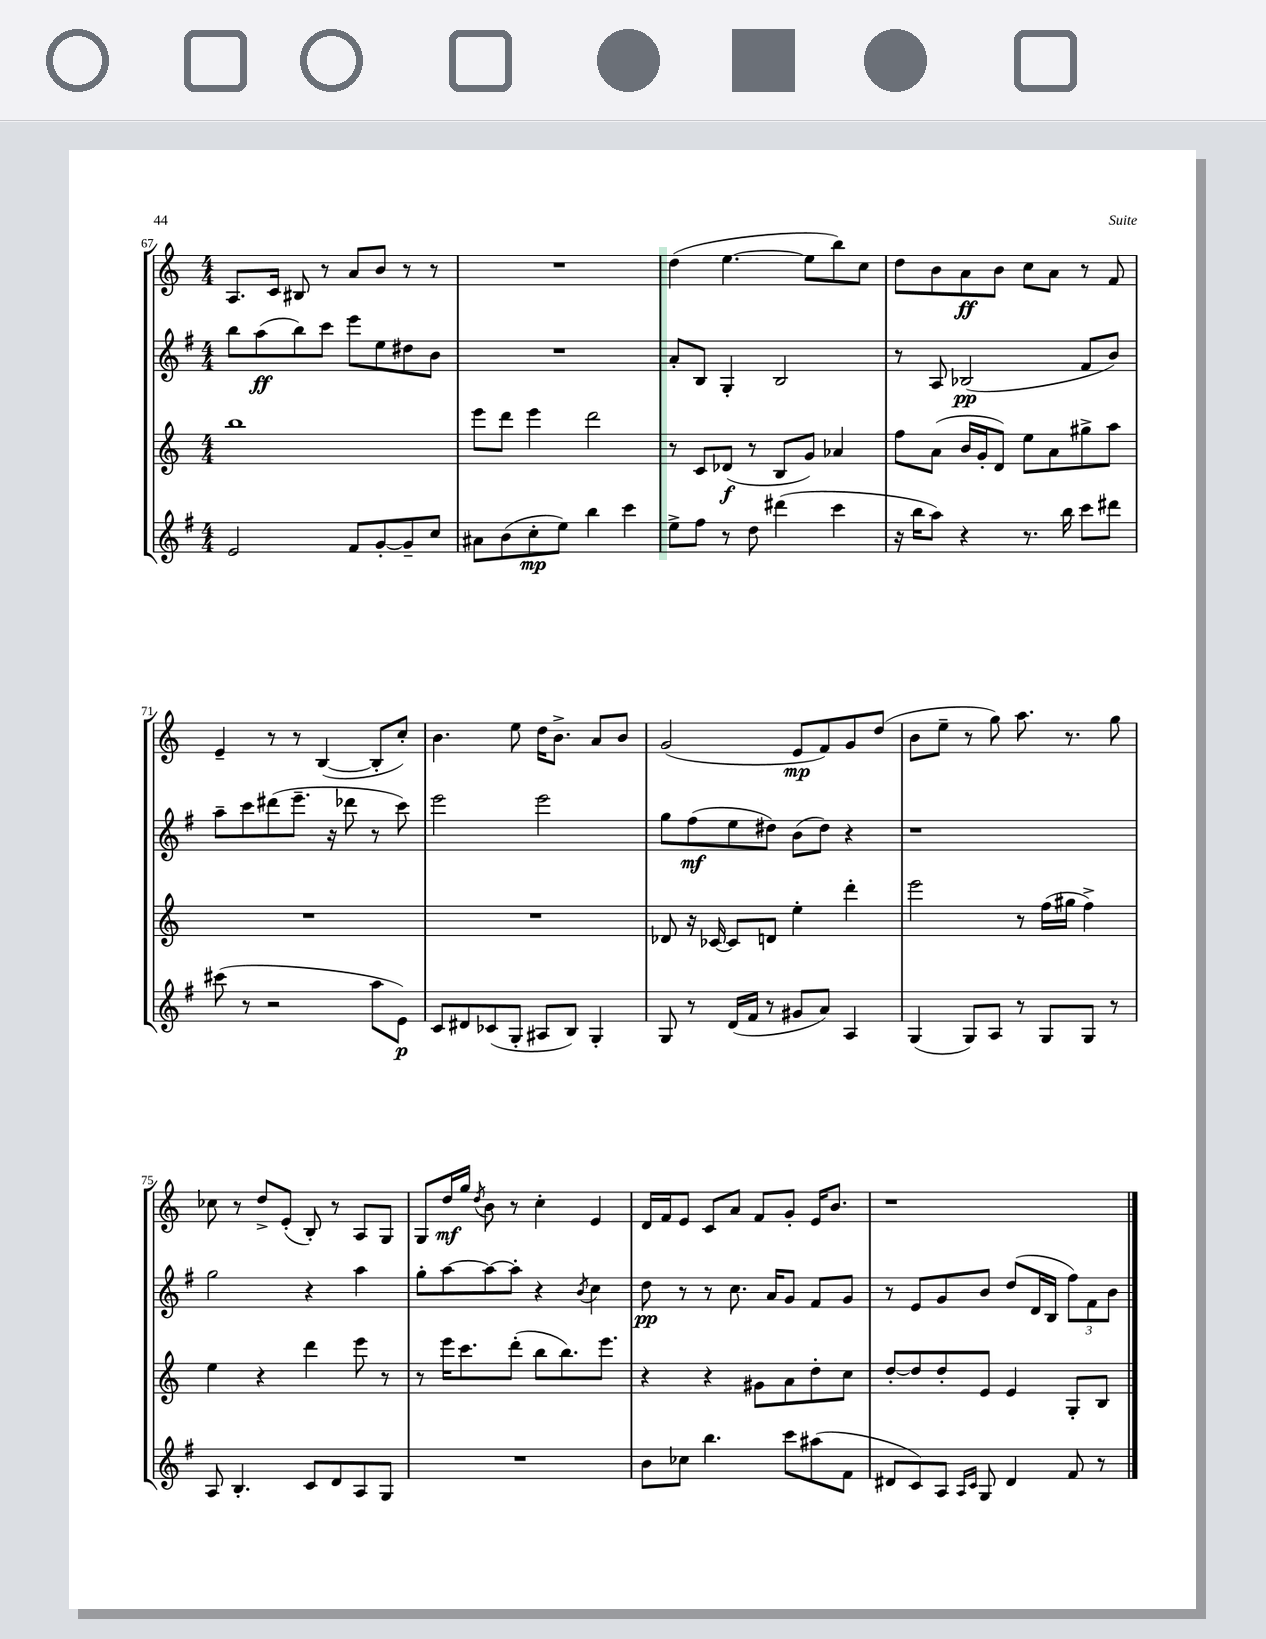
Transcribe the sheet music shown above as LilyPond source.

<<
\new StaffGroup <<
\new Staff = "s0" {
    \clef treble \key c \major \numericTimeSignature \time 4/4
    a8. c'16 bis8 r8 a'8 b'8 r8 r8 |
    R1 |
    d''4( e''4.~ e''8 b''8) c''8 |
    d''8 b'8 a'8\ff b'8 c''8 a'8 r8 f'8 |
    e'4-- r8 r8 b4~( b8-. c''8-.) |
    b'4. e''8 d''16 b'8.-> a'8 b'8 |
    g'2( e'8\mp f'8) g'8 d''8( |
    b'8 e''8-- r8 g''8) a''8. r8. g''8 |
    ces''8 r8 d''8-> e'8-.( b8-.) r8 a8 g8 |
    g8 d''16\mf g''16 \acciaccatura { d''8 } b'8 r8 c''4-. e'4 |
    d'16 f'16 e'8 c'8 a'8 f'8 g'8-. e'16 b'8. |
    r1 \bar "|." |
}
\new Staff = "s1" {
    \clef treble \key g \major \numericTimeSignature \time 4/4
    b''8 a''8\ff( b''8) c'''8 e'''8 e''8 dis''8 b'8 |
    R1 |
    a'8-. b8 g4-. b2 |
    r8 a8 bes2\pp( fis'8 b'8) |
    a''8-- c'''8 dis'''8( e'''8.-- r16 des'''8 r8 c'''8) |
    e'''2 e'''2 |
    g''8 fis''8\mf( e''8 dis''8) b'8( dis''8) r4 |
    r1 |
    g''2 r4 a''4 |
    g''8-. a''8~ a''8~ a''8-. r4 \acciaccatura { b'8 } c''4 |
    d''8\pp r8 r8 c''8. a'16 g'8 fis'8 g'8 |
    r8 e'8 g'8 b'8 d''8( d'16 b16 \tuplet 3/2 { fis''8) fis'8 b'8 } \bar "|." |
}
\new Staff = "s2" {
    \clef treble \key c \major \numericTimeSignature \time 4/4
    b''1 |
    e'''8 d'''8 e'''4 d'''2 |
    r8 c'8 des'8\f( r8 b8 g'8) aes'4 |
    f''8 a'8( b'16 g'16-. d'8) e''8 a'8 gis''8-> a''8 |
    R1 |
    R1 |
    des'8 r16 ces'16~ ces'8 d'8 e''4-. d'''4-. |
    e'''2 r8 f''16( gis''16 f''4->) |
    e''4 r4 d'''4 e'''8 r8 |
    r8 e'''16 c'''8. d'''8-.( b''8 b''8.) e'''8. |
    r4 r4 gis'8 a'8 d''8-. c''8 |
    d''8~-. d''8 d''8-. e'8 e'4 g8-. b8 \bar "|." |
}
\new Staff = "s3" {
    \clef treble \key g \major \numericTimeSignature \time 4/4
    e'2 fis'8 g'8~-. g'8-- c''8 |
    ais'8 b'8( c''8-.\mp e''8) b''4 c'''4 |
    e''8-> fis''8 r8 d''8 dis'''4( c'''4 |
    r16 b''16 a''8) r4 r8. b''16 c'''8 dis'''8 |
    cis'''8( r8 r2 a''8 e'8\p) |
    c'8 dis'8 ces'8( g8-. ais8 b8) g4-. |
    g8 r8 d'16( fis'16 r8 gis'8 a'8) a4 |
    g4( g8) a8 r8 g8 g8 r8 |
    a8 b4.-. c'8 d'8 a8 g8 |
    R1 |
    b'8 ces''8 b''4. c'''8 ais''8( fis'8 |
    dis'8 c'8) a8 \grace { a16 c'16 } g8 dis'4 fis'8 r8 \bar "|." |
}
>>
>>
\layout { \context { \Score currentBarNumber = #67 } }
